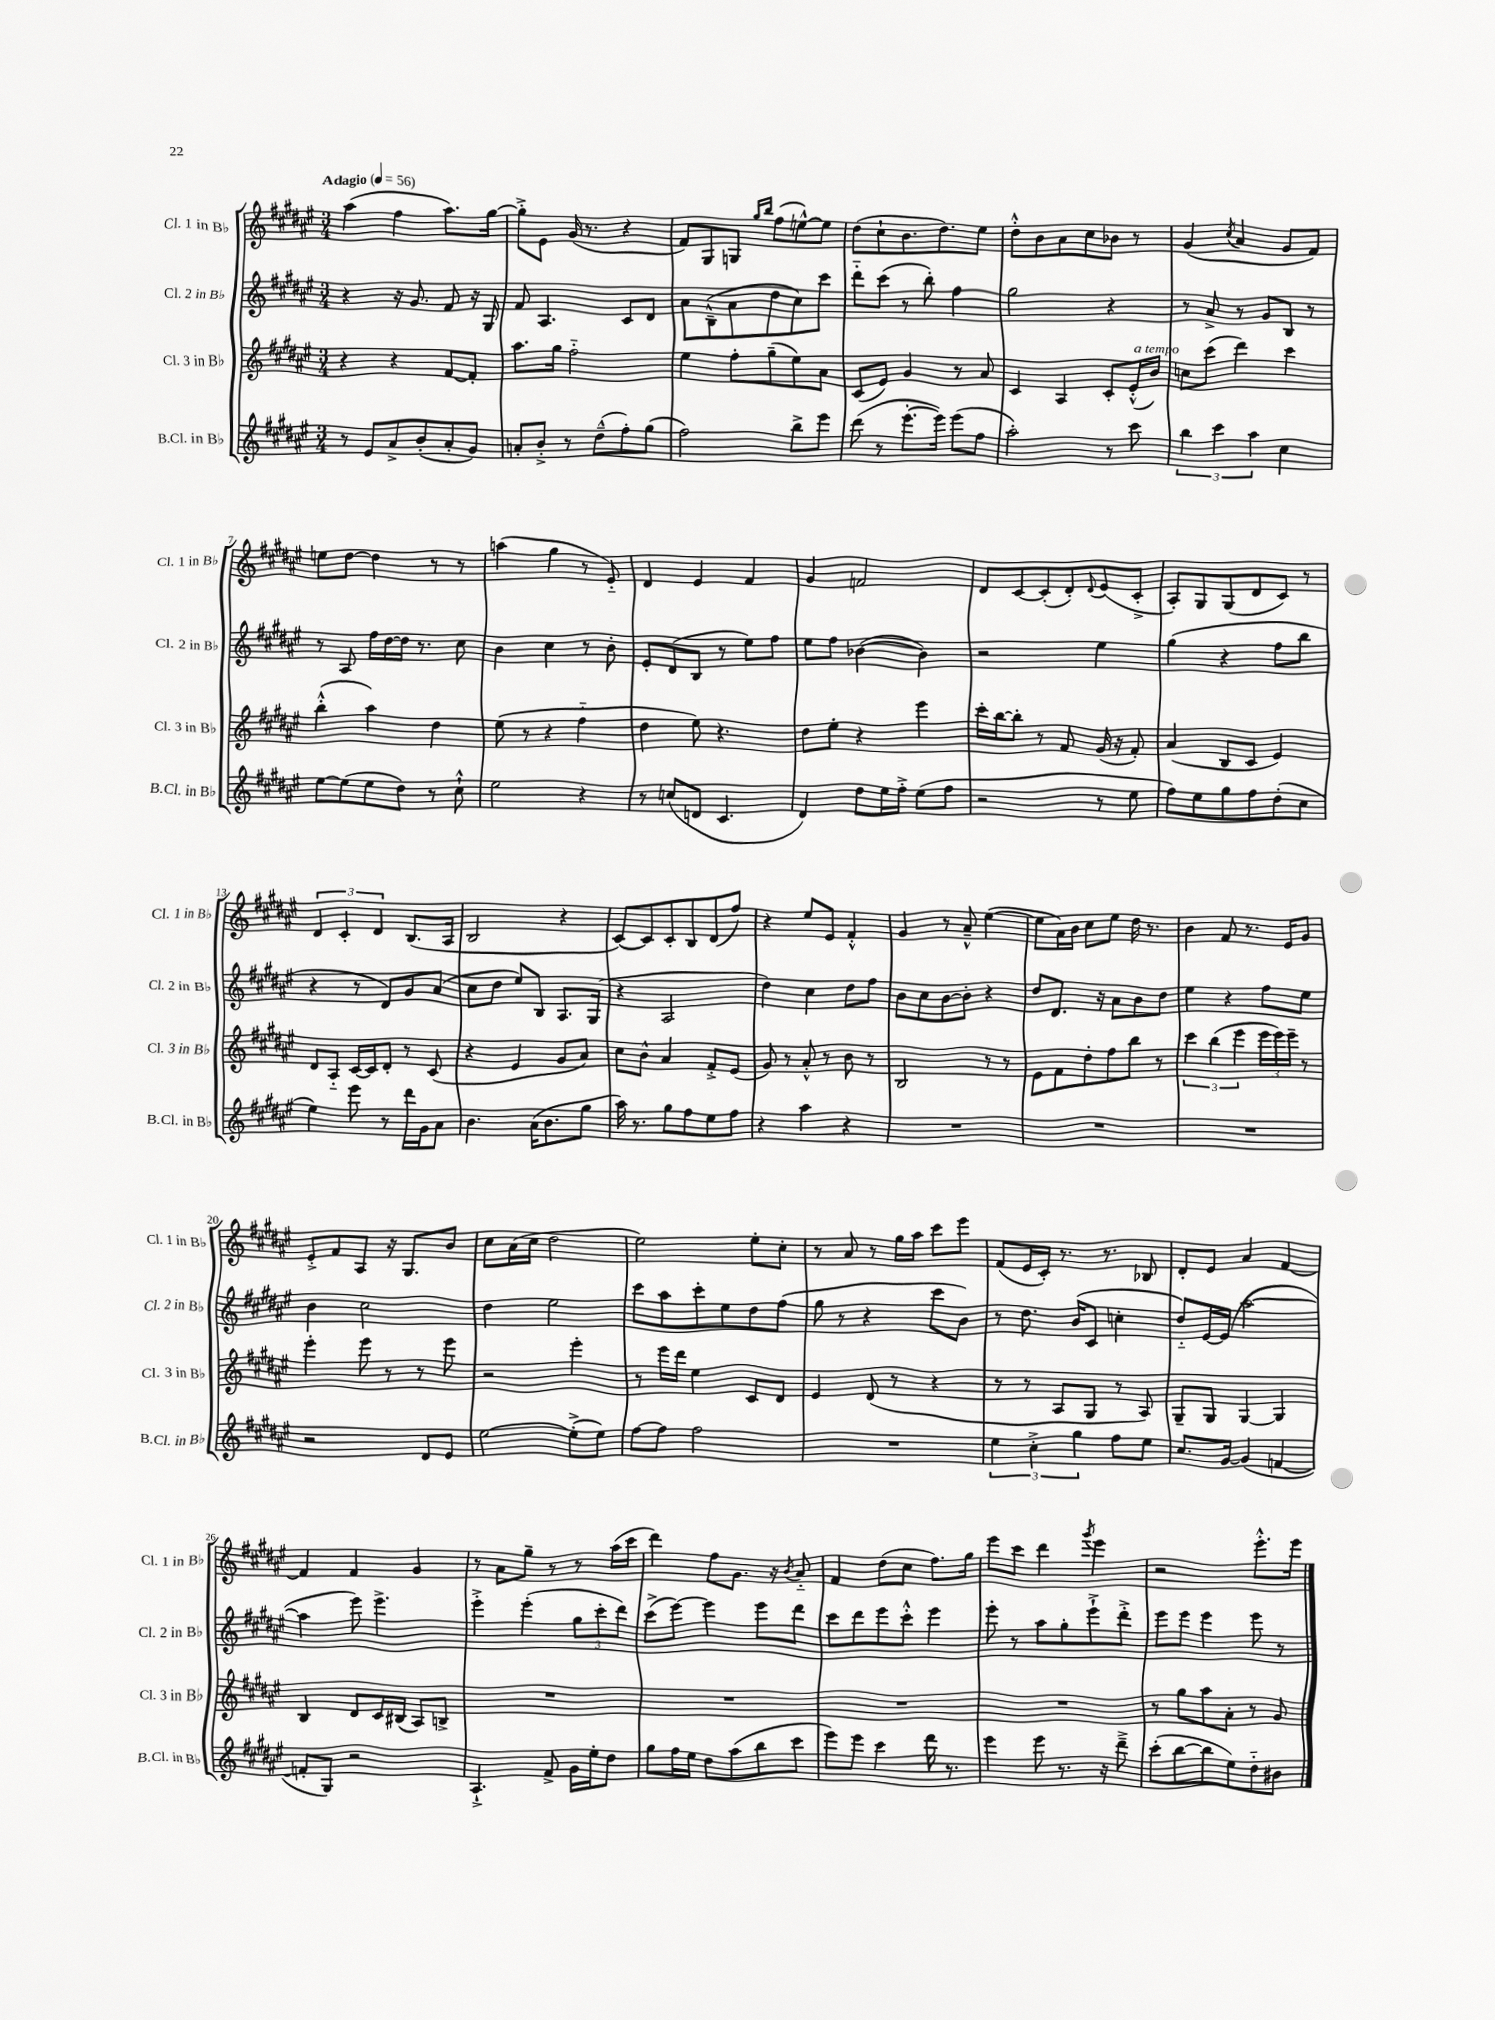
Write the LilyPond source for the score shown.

<<
\new StaffGroup <<
\new Staff = "s0" \with { instrumentName = "Cl. 1 in Bb" shortInstrumentName = "Cl. 1 in Bb" } {
    \clef treble \key fis \major \numericTimeSignature \time 3/4 \tempo "Adagio" 4 = 56
    ais''4( fis''4 ais''8.) gis''16~ |
    gis''8-.-> eis'8 gis'16( r8. r4 |
    fis'8) gis8 g8 \grace { gis''16 b''16 } fis''8( e''8~-^) e''8 |
    dis''8( cis''8-! b'8. dis''8.) eis''8 |
    dis''8-.-^ b'8 ais'8 cis''8 bes'8 r8 |
    gis'4( \acciaccatura { cis''8 } ais'4 gis'8 fis'8) |
    e''8 dis''8~ dis''4 r8 r8 |
    a''4( gis''4 r8 eis'8-_) |
    dis'4 eis'4 fis'4 |
    gis'4 f'2 |
    dis'8 cis'8~ cis'8-.( dis'8-.) \appoggiatura { dis'8 } eis'8( cis'8-.-> |
    ais8-.) gis8 gis8( dis'8 cis'8) r8 |
    \tuplet 3/2 { dis'4 cis'4-. dis'4 } b8.( ais16 |
    b2 r4 |
    cis'8~) cis'8 cis'8-. b8 dis'8( fis''8) |
    r4 eis''8 eis'8 fis'4-.-^ |
    gis'4 r8 ais'8---^ eis''4~( |
    eis''8 ais'16) b'16 cis''8 eis''8 dis''16 r8. |
    b'4 fis'8 r8. eis'16 gis'8 |
    eis'8-.-> fis'8 ais8 r16 gis8. b'8 |
    cis''8 ais'16( cis''16 dis''2 |
    eis''2) eis''8-. cis''8-. |
    r8 ais'8 r8 gis''16 ais''16 cis'''8 eis'''8 |
    fis'8( eis'16 cis'16-.) r8. r8. bes8 |
    dis'8-. eis'8 ais'4 fis'4~ |
    fis'4 fis'4 gis'4 |
    r8 ais'8 gis''8-- r8 r8 ais''16( cis'''16 |
    dis'''4) fis''8 gis'8. r16 \acciaccatura { b'8 } ais'8-_ |
    fis'4 dis''8( cis''8 fis''8.) gis''16 |
    eis'''8 cis'''8 dis'''4 \acciaccatura { gis'''8 } eis'''4 |
    r2 eis'''8.-.-^ eis'''16 \bar "|." |
}
\new Staff = "s1" \with { instrumentName = "Cl. 2 in Bb" shortInstrumentName = "Cl. 2 in Bb" } {
    \clef treble \key fis \major \numericTimeSignature \time 3/4
    r4 r16 gis'8. fis'8 r16 gis16 |
    fis'8 ais4. cis'8 dis'8 |
    ais'8 b8---^( ais'8 dis''8 cis''8) cis'''8 |
    dis'''8-_ cis'''8( r8 b''8-.) fis''4 |
    gis''2 r4 |
    r8 ais'8-> r8 gis'8 b8 r8 |
    r8 ais8 fis''16 dis''16~ dis''16 r8. cis''8 |
    b'4 cis''4 r8 b'8-. |
    eis'8-. dis'8( b8 r8 eis''8) fis''8 |
    eis''8 fis''8 bes'4~( bes'4) |
    r2 eis''4 |
    gis''4( r4 fis''8 b''8 |
    r4 r8 dis'8) gis'8 ais'8( |
    cis''8 dis''8 eis''8) b8 ais8. gis16( |
    r4 ais2 |
    dis''4) cis''4 dis''8 fis''8 |
    b'8 cis''8 b'8~ b'8-. r4 |
    dis''8 dis'8. r16 ais'8 b'8 dis''8 |
    eis''4 r4 fis''8 eis''8 |
    b'4 cis''2 |
    dis''4 eis''2 |
    cis'''8 ais''8 cis'''8-. eis''8 dis''8 fis''8( |
    gis''8 r8 r4 cis'''8 b'8) |
    r8 dis''8. b'16( cis'8 c''4-. |
    dis''8-_) eis'16~ eis'16( ais''2~ |
    ais''4 eis'''8) eis'''4.-> |
    eis'''4-.-> eis'''4-.( \tuplet 3/2 { gis''8 cis'''8-. dis'''8) } |
    cis'''8->( eis'''8~) eis'''4 eis'''8 dis'''8 |
    cis'''8 dis'''8 eis'''8 cis'''8-.-^ eis'''4 |
    eis'''8-. r8 ais''8 gis''8-. eis'''8-!-> dis'''8-.-> |
    eis'''8 eis'''8 eis'''4 eis'''8 r8 \bar "|." |
}
\new Staff = "s2" \with { instrumentName = "Cl. 3 in Bb" shortInstrumentName = "Cl. 3 in Bb" } {
    \clef treble \key fis \major \numericTimeSignature \time 3/4
    r4 r4 fis'8~ fis'8-. |
    ais''8. gis''16 fis''2-_ |
    eis''4 fis''8-. gis''8--( eis''8) ais'8 |
    cis'8( eis'8) gis'4 r8 ais'8 |
    cis'4 ais4 cis'8-. eis'16-.-^^\markup { \italic "a tempo" }( b'16) |
    c''8 cis'''8( dis'''4) cis'''4 |
    b''4-.-^( ais''4) dis''4 |
    eis''8( r8 r4 fis''4-_ |
    dis''4 eis''8) r4. |
    dis''8 eis''8-. r4 eis'''4 |
    cis'''16-. b''16~ b''8-. r8 fis'8 gis'16( r16 fis'8-.) |
    ais'4( b8 cis'8 eis'4) |
    dis'8 ais8-_ cis'16~ cis'16 dis'8-. r8 cis'8( |
    r4 eis'4 gis'8 ais'8) |
    cis''8 b'8-^ ais'4 fis'8-.-> eis'8( |
    gis'8) r8 ais'8-.-^ r8 b'8 r8 |
    b2 r8 r8 |
    eis'8 fis'8 dis''8-. fis''8 b''8 r8 |
    \tuplet 3/2 { cis'''4 b''4( eis'''4 } \tuplet 3/2 { eis'''16 eis'''16) eis'''16-- } r8 |
    eis'''4-. eis'''8 r8 r8 eis'''8 |
    r2 eis'''4-. |
    r8 eis'''16 dis'''16 eis''4 cis'8 dis'8 |
    eis'4 dis'8( r8 r4 |
    r8 r8 ais8 gis8 r8 ais8) |
    gis8-- gis8 gis4~ gis4 |
    b4 dis'8 cis'16 bis16( ais8) b8-> |
    R2. |
    R2. |
    R2. |
    R2. |
    r8 gis''8 ais''8 ais'8-. r8 gis'8 \bar "|." |
}
\new Staff = "s3" \with { instrumentName = "B.Cl. in Bb" shortInstrumentName = "B.Cl. in Bb" } {
    \clef treble \key fis \major \numericTimeSignature \time 3/4
    r8 eis'8 ais'8-> b'8-.( ais'8-. gis'8) |
    a'8-. b'8-.-> r8 dis''8---^( fis''8-.) gis''8( |
    fis''2) b''8-> eis'''8 |
    dis'''8( r8 eis'''8.~-. eis'''16) eis'''8( fis''8 |
    ais''2-.) r8 cis'''8 |
    \tuplet 3/2 { b''4 cis'''4 ais''4 } cis''4 |
    eis''8~ eis''8( eis''8 dis''8) r8 cis''8-!-^ |
    eis''2 r4 |
    r8 c''8( d'8 cis'4. |
    dis'4) dis''8 eis''16 fis''16-.-> eis''8( fis''8 |
    r2 r8 eis''8 |
    fis''8) eis''8 gis''8 fis''8 dis''8-.( cis''8 |
    eis''4) eis'''8 r8 dis'''16 gis'16 ais'8 |
    b'4. ais'16( b'8. gis''8 |
    ais''16) r8. gis''8 fis''8 eis''8 fis''8 |
    r4 ais''4 r4 |
    R2. |
    R2. |
    R2. |
    r2 dis'8 eis'8 |
    eis''2~ eis''8-.->( eis''8) |
    fis''8~ fis''8 fis''2 |
    R2. |
    \tuplet 3/2 { eis''4 cis''4-.-> gis''4 } fis''8 eis''8 |
    cis''8. gis'16~ gis'4( f'4~ |
    f'8-. gis8) r2 |
    ais4.-!-> fis'8-> gis'16 eis''16-. dis''8 |
    gis''8 fis''16 eis''16 dis''8 ais''8( b''8 cis'''8 |
    eis'''8) eis'''8 cis'''4 dis'''16 r8. |
    eis'''4 eis'''8 r8. r16 dis'''8---> |
    cis'''8-.( b''8~ b''8 eis''8) dis''8-_ bis'8 \bar "|." |
}
>>
>>
